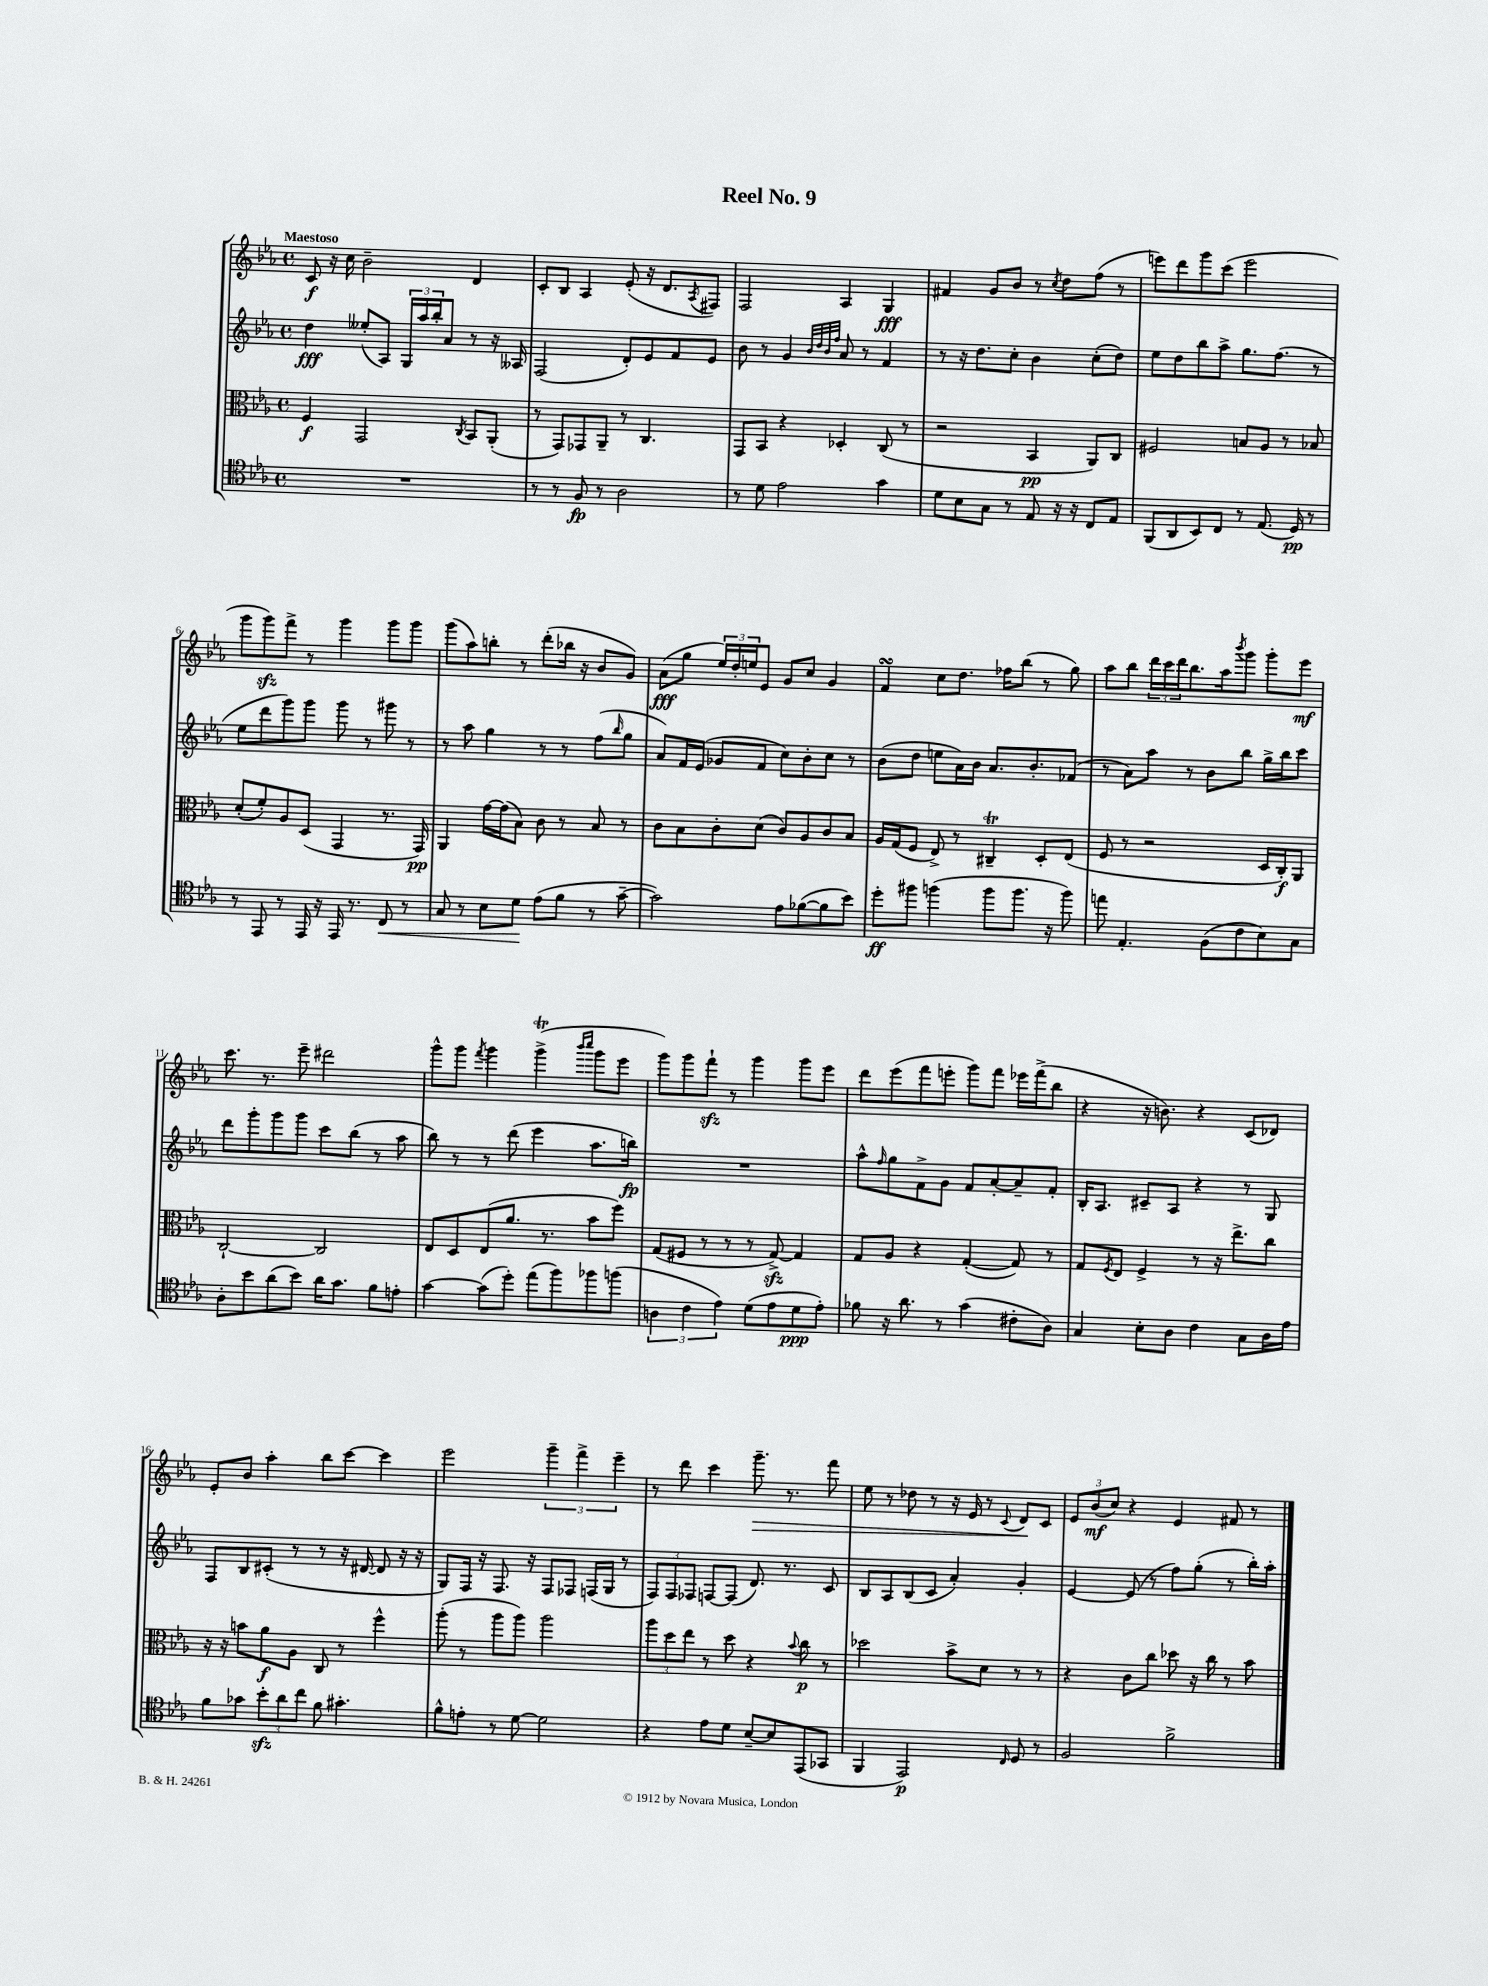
\header { title = "Reel No. 9" }
<<
\new StaffGroup <<
\new Staff = "s0" {
    \clef treble \key ees \major \defaultTimeSignature \time 4/4 \tempo "Maestoso"
    c'8\f r16 c''16 bes'2-- d'4 |
    c'8-. bes8 aes4 ees'8-.( r16 d'8. \acciaccatura { aes8 } fis8) |
    f2 aes4 g4\fff |
    fis'4 g'8 bes'8 r8 \acciaccatura { c''8 } d''8 f''8( r8 |
    e'''8) d'''8 g'''8 c'''8( e'''2 |
    g'''8 g'''8\sfz) f'''8-> r8 g'''4 g'''8 g'''8 |
    g'''8( aes''8) b''8-. r8 d'''8-.( bes''16 r16 bes'8 g'8) |
    aes'8\fff( g''8 \tuplet 3/2 { ees''16) d''16-. e''16 } ees'8 g'8 c''8 g'4 |
    f'4\turn c''8 d''8. fes''16 bes''8( r8 g''8) |
    aes''8 bes''8 \tuplet 3/2 { d'''16 c'''16 d'''16 } bes''8. aes''16 \acciaccatura { bes'''8 } g'''8 g'''8-. ees'''8\mf |
    c'''8. r8. ees'''8-- dis'''2 |
    g'''8-^ g'''8 \acciaccatura { f'''8 } g'''4 g'''4->\trill( \grace { bes'''16 c''''16 } g'''8 ees'''8 |
    g'''8) g'''8 f'''8-!\sfz r8 g'''4 g'''8 ees'''8 |
    d'''8 ees'''8( f'''8 e'''8-. g'''8) f'''8 ees'''16 f'''16->( bes''8 |
    r4 r16 b'8.) r4 c'8( des'8) |
    ees'8-. bes'8 aes''4-. bes''8 c'''8~ c'''4 |
    ees'''2 \tuplet 3/2 { g'''4-- f'''4-> ees'''4-- } |
    r8 d'''8 c'''4 g'''8.--\> r8. f'''8 |
    ees''8 r8 des''8 r8 r16 ees'16 r8 \appoggiatura { c'8 } d'8\! c'8 |
    \tuplet 3/2 { ees'8 bes'8\mf( c''8) } r4 ees'4 fis'8 r8 \bar "|." |
}
\new Staff = "s1" {
    \clef treble \key ees \major \defaultTimeSignature \time 4/4
    d''4\fff eeses''8-.( aes8) \tuplet 3/2 { g16 aes''16 bes''16-. } aes'8 r8 r16 aeses16 |
    f2( d'8-.) ees'8 f'8 ees'8 |
    bes'8 r8 g'4 \grace { bes'32 d''32 bes'32 f''32 } aes'8 r8 f'4 |
    r8 r16 d''8. c''8-. bes'4 c''8-.( d''8) |
    ees''8 d''8 bes''8 aes''8-> g''8. f''8.( r8 |
    ees''8 d'''8 g'''8) g'''8 g'''8 r8 gis'''8 r8 |
    r8 aes''8 g''4 r8 r8 f''8( \grace { bes''16 } g''8 |
    aes'8) f'16 ees'16( ges'8 f'8 c''8) bes'8-. c''8 r8 |
    bes'8( d''8 e''8 aes'16) bes'16 aes'8. bes'8.-. fes'8( |
    r8 aes'8) aes''8 r8 bes'8 bes''8 g''16-> bes''16 c'''8 |
    d'''8 g'''8-. g'''8 g'''8 c'''8 bes''8( r8 aes''8 |
    bes''8) r8 r8 d'''8( ees'''4 aes''8. b''16\fp) |
    R1 |
    aes''8-^ \grace { f''16 } g''8 f'8-> g'8 f'8 aes'8~-. aes'8-- f'8-. |
    bes16-. aes8. cis'8-- aes8 r4 r8 g8 |
    f8 bes8 cis'8-.( r8 r8 r16 dis'16~ dis'8 r16 r16 |
    g8) f16 r16 f8. r16 f8 fes8 f16( g16 r8 |
    \tuplet 3/2 { f8) f8 fes8 } f8~ f8( d'8.) r8. c'8 |
    bes8 aes8 bes8( c'8 aes'4-.) g'4-. |
    ees'4~ ees'8( r8 f''8) g''8-.( r8 bes''16-.) aes''16-. \bar "|." |
}
\new Staff = "s2" {
    \clef alto \key ees \major \defaultTimeSignature \time 4/4
    f4\f g,2 \acciaccatura { c8 } bes,8 aes,8-.( |
    r8 g,8) ges,8 aes,8-- r8 c4. |
    g,8 bes,8 r4 des4-. c8( r8 |
    r2 bes,4\pp aes,8) c8 |
    fis2 b8 aes8 r8 bes8 |
    d'8-.( f'8-.) aes8 d8( g,4 r8. g,16\pp) |
    aes,4 g'16~ g'16( bes8) c'8 r8 bes8 r8 |
    c'8 bes8 c'8-. d'8( c'8) aes8 c'8 bes8 |
    aes16 g16( f8 ees8->) r8 cis4--\trill d8-. ees8( |
    f8 r8 r2 d16 c16-.\f) aes,8 |
    c2~-! c2 |
    ees8 d8 ees8( aes'8. r8. bes'8 f''8) |
    g8( fis8 r8 r8 r8 g8~->\sfz) g4 |
    g8 aes8 r4 g4~-.( g8) r8 |
    g8 \acciaccatura { f8 } ees8 f4-> r8 r16 ees''8.-> c''8 |
    r16 r16 b'8 aes'8\f aes8 c8 r8 f''4-^ |
    aes''8-.( r8 aes''8 aes''8) aes''2 |
    \tuplet 3/2 { aes''8 d''8 ees''8 } r8 d''8 r4 \appoggiatura { bes'8 } c''8\p r8 |
    des''2 bes'8-> d'8 r8 r8 |
    r4 c'8 c''8 des''8 r16 c''16 r8 bes'8 \bar "|." |
}
\new Staff = "s3" {
    \clef tenor \key ees \major \defaultTimeSignature \time 4/4
    R1 |
    r8 r8 f8\fp r8 aes2 |
    r8 d'8 ees'2 g'4 |
    d'8 bes8 g8 r8 ees8 r16 r16 c8 ees8 |
    f,8( aes,8 bes,8) c8 r8 ees8.( d16\pp) r8 |
    r8 ees,8 r8 ees,16 r16 ees,16 r8. c8\< r8 |
    g8 r8 bes8 d'8\! ees'8( f'8 r8 g'8~-- |
    g'2) ees'8 fes'8~( fes'8 bes'8) |
    d''8-.\ff fis''8 f''4( f''8 f''8. r16 f''8) |
    e''8 ees4.-. f8( c'8 bes8) g8 |
    aes8-. bes'8 aes'8( bes'8) aes'16 g'8. f'8 e'8-. |
    g'4~ g'8( d''8-.) ees''8( f''8) fes''8 f''8( |
    \tuplet 3/2 { a4 c'4 ees'4) } d'8( ees'8 d'8\ppp ees'8-.) |
    fes'8 r16 aes'8. r8 g'4( cis'8-. aes8) |
    g4 bes8-. aes8 c'4 g8 aes16 ees'16 |
    f'8 ges'8 \tuplet 3/2 { bes'8-.\sfz aes'8 c''8 } f'8 gis'4.-. |
    f'8-^ e'8-. r8 d'8~ d'2 |
    r4 ees'8 d'8 bes8~-- bes8 ees,8( ges,8 |
    f,4 ees,2\p) \grace { c16 } d8 r8 |
    f2 f'2-> \bar "|." |
}
>>
>>
